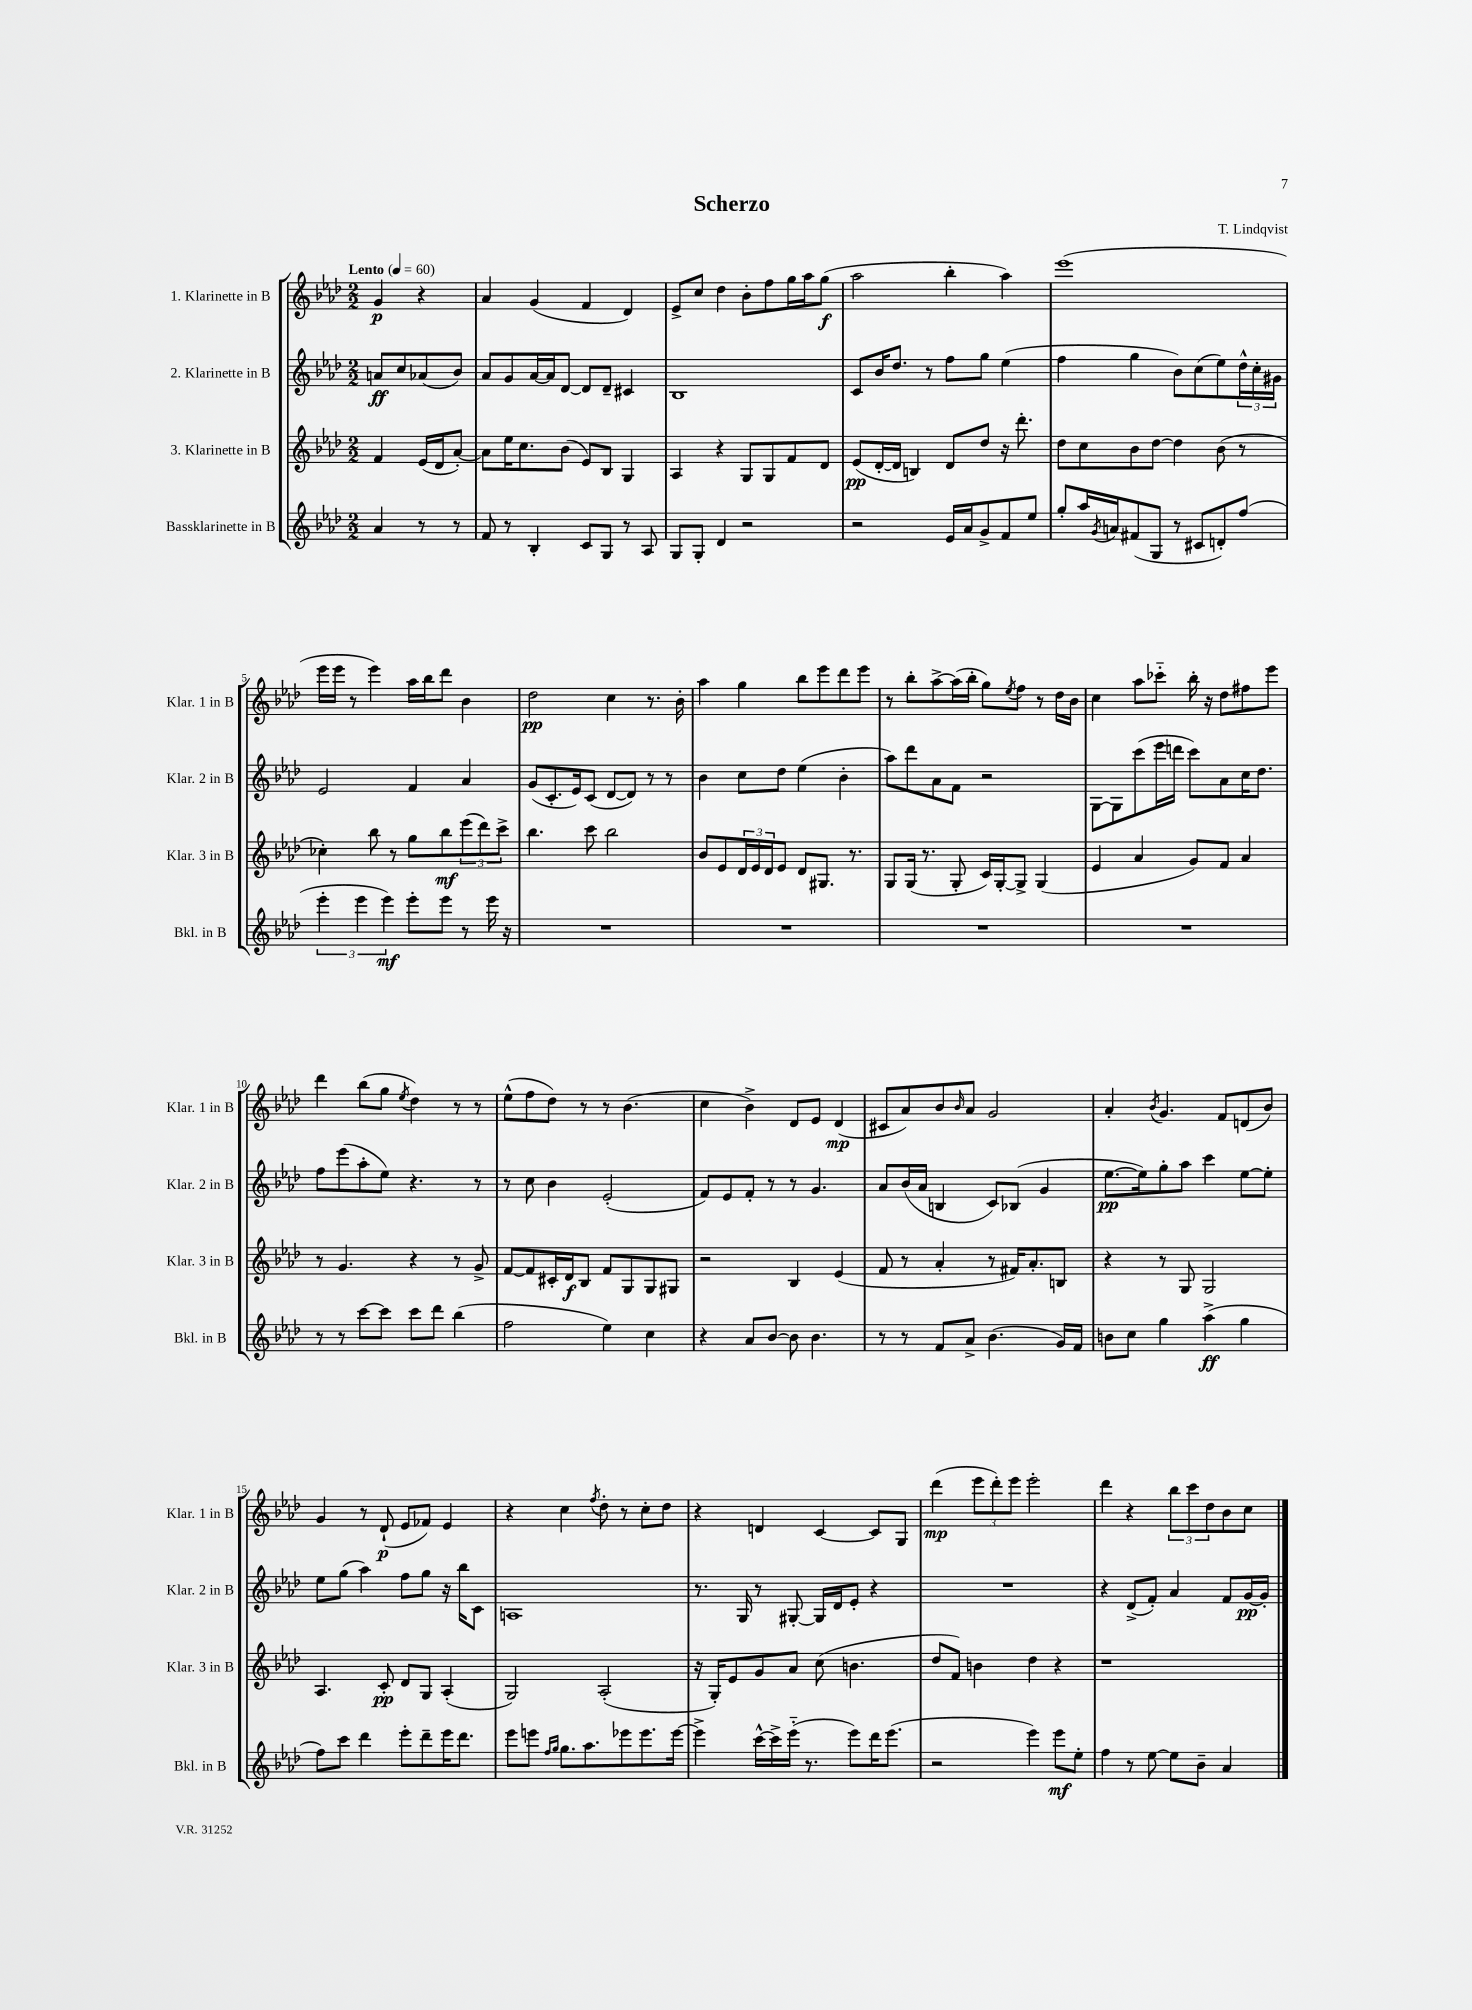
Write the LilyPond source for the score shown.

\header { title = "Scherzo" composer = "T. Lindqvist" }
<<
\new StaffGroup <<
\new Staff = "s0" \with { instrumentName = "1. Klarinette in B" shortInstrumentName = "Klar. 1 in B" } {
    \clef treble \key aes \major \numericTimeSignature \time 2/2 \partial 2 \tempo "Lento" 4 = 60
    g'4\p r4 |
    aes'4 g'4( f'4 des'4) |
    ees'8-> c''8 des''4 bes'8-. f''8 g''16 aes''16 g''8\f( |
    aes''2 bes''4-. aes''4) |
    ees'''1( |
    ees'''16 ees'''16 r8 ees'''4) aes''16 bes''16 des'''8 bes'4 |
    des''2\pp c''4 r8. bes'16-. |
    aes''4 g''4 bes''8 ees'''8 des'''8 ees'''8 |
    r8 bes''8-. aes''8~-> aes''16( bes''16-. g''8) \acciaccatura { ees''8 } f''8 r8 des''16 bes'16 |
    c''4 aes''8 ces'''8-_ bes''16-. r16 des''8 fis''8 ees'''8 |
    des'''4 bes''8( g''8 \acciaccatura { ees''8 } des''4) r8 r8 |
    ees''8-^( f''8 des''8) r8 r8 bes'4.( |
    c''4 bes'4->) des'8 ees'8 des'4\mp( |
    cis'8 aes'8) bes'8 \grace { bes'16 } aes'8 g'2 |
    aes'4-. \acciaccatura { bes'8 } g'4. f'8 d'8( bes'8) |
    g'4 r8 des'8-!\p( ees'8 fes'8) ees'4 |
    r4 c''4 \acciaccatura { f''8 } des''8-. r8 c''8-. des''8 |
    r4 d'4 c'4~ c'8 g8 |
    des'''4\mp( \tuplet 3/2 { ees'''8 des'''8-.) ees'''8 } ees'''2-. |
    des'''4 r4 \tuplet 3/2 { bes''8 c'''8 des''8 } bes'8 c''8 \bar "|." |
}
\new Staff = "s1" \with { instrumentName = "2. Klarinette in B" shortInstrumentName = "Klar. 2 in B" } {
    \clef treble \key aes \major \numericTimeSignature \time 2/2 \partial 2
    a'8\ff c''8 aes'8( bes'8) |
    aes'8 g'8 aes'16~ aes'16 des'8~ des'8 des'8-- cis'4 |
    bes1 |
    c'8 bes'16 des''8. r8 f''8 g''8 ees''4( |
    f''4 g''4 bes'8) c''8( ees''8) \tuplet 3/2 { des''16-^ c''16-. gis'16 } |
    ees'2 f'4 aes'4 |
    g'8( c'8.-. ees'16) c'8( des'8~ des'8) r8 r8 |
    bes'4 c''8 des''8 ees''4( bes'4-. |
    aes''8) des'''8 aes'8 f'8 r2 |
    g8~ g8 c'''8( ees'''16 d'''16 c'''8) aes'8 c''16 des''8. |
    f''8 ees'''8( aes''8-. ees''8) r4. r8 |
    r8 c''8 bes'4 ees'2-.( |
    f'8) ees'8 f'8-. r8 r8 g'4. |
    aes'8 bes'16( aes'16 b4 c'8) bes8( g'4 |
    ees''8.~\pp ees''16) g''8-. aes''8 c'''4 ees''8~ ees''8-. |
    ees''8 g''8( aes''4) f''8 g''8 r16 bes''16 c'8 |
    a1 |
    r8. g16 r8 gis8~-. gis16 des'16 ees'8-. r4 |
    R1 |
    r4 des'8->( f'8-.) aes'4 f'8 g'16~\pp g'16-. \bar "|." |
}
\new Staff = "s2" \with { instrumentName = "3. Klarinette in B" shortInstrumentName = "Klar. 3 in B" } {
    \clef treble \key aes \major \numericTimeSignature \time 2/2 \partial 2
    f'4 ees'16( des'16 aes'8~-.) |
    aes'8 ees''16 c''8. bes'8( ees'8) bes8 g4 |
    aes4 r4 g8 g8 f'8 des'8 |
    ees'8\pp( des'16~-. des'16 b4) des'8 des''8 r16 des'''8.-. |
    des''8 c''8 bes'8 des''8~ des''4 bes'8( r8 |
    ces''4-.) bes''8 r8 g''8 bes''8\mf \tuplet 3/2 { ees'''8( des'''8) c'''8-> } |
    bes''4. c'''8 bes''2 |
    bes'8 ees'8 \tuplet 3/2 { des'16 ees'16 des'16 } ees'8 des'8 gis8. r8. |
    g8 g16( r8. g8-. c'16) g16~-. g8-> g4( |
    ees'4 aes'4 g'8) f'8 aes'4 |
    r8 g'4. r4 r8 g'8-> |
    f'8~ f'8 cis'16-. des'16\f bes8 f'8 g8 g8 gis8 |
    r2 bes4 ees'4( |
    f'8 r8 aes'4-. r8 fis'16) aes'8.-. b8 |
    r4 r8 g8 g2 |
    aes4. c'8-.\pp des'8 g8 aes4-.( |
    g2) aes2-.( |
    r16 g16-.) ees'8 g'8 aes'8 c''8( b'4. |
    des''8 f'8) b'4 des''4 r4 |
    r1 \bar "|." |
}
\new Staff = "s3" \with { instrumentName = "Bassklarinette in B" shortInstrumentName = "Bkl. in B" } {
    \clef treble \key aes \major \numericTimeSignature \time 2/2 \partial 2
    aes'4 r8 r8 |
    f'8 r8 bes4-. c'8 g8 r8 aes8 |
    g8 g8-. des'4 r2 |
    r2 ees'16 aes'16 g'8-> f'8 ees''8 |
    g''8-. aes''16 \acciaccatura { g'8 } a'16 fis'8( g8 r8 cis'8 d'8-.) f''8( |
    \tuplet 3/2 { ees'''4-. ees'''4 ees'''4\mf) } ees'''8-. ees'''8 r8 ees'''16 r16 |
    R1 |
    R1 |
    R1 |
    R1 |
    r8 r8 c'''8~ c'''8 c'''8 des'''8 bes''4( |
    f''2 ees''4) c''4 |
    r4 aes'8 bes'8~ bes'8 bes'4. |
    r8 r8 f'8 aes'8-> bes'4.( g'16) f'16 |
    b'8 c''8 g''4 aes''4->\ff( g''4 |
    f''8) c'''8 des'''4 ees'''8-. des'''8-- ees'''16 des'''8. |
    ees'''8 e'''8 \grace { f''16 g''16 } g''8. aes''8. ees'''8 ees'''8. ees'''16~ |
    ees'''4-> c'''16~-^ c'''16-> ees'''16-_( r8. ees'''8) des'''16 ees'''8.( |
    r2 ees'''4) ees'''8\mf ees''8-. |
    f''4 r8 ees''8~ ees''8 bes'8-- aes'4 \bar "|." |
}
>>
>>
